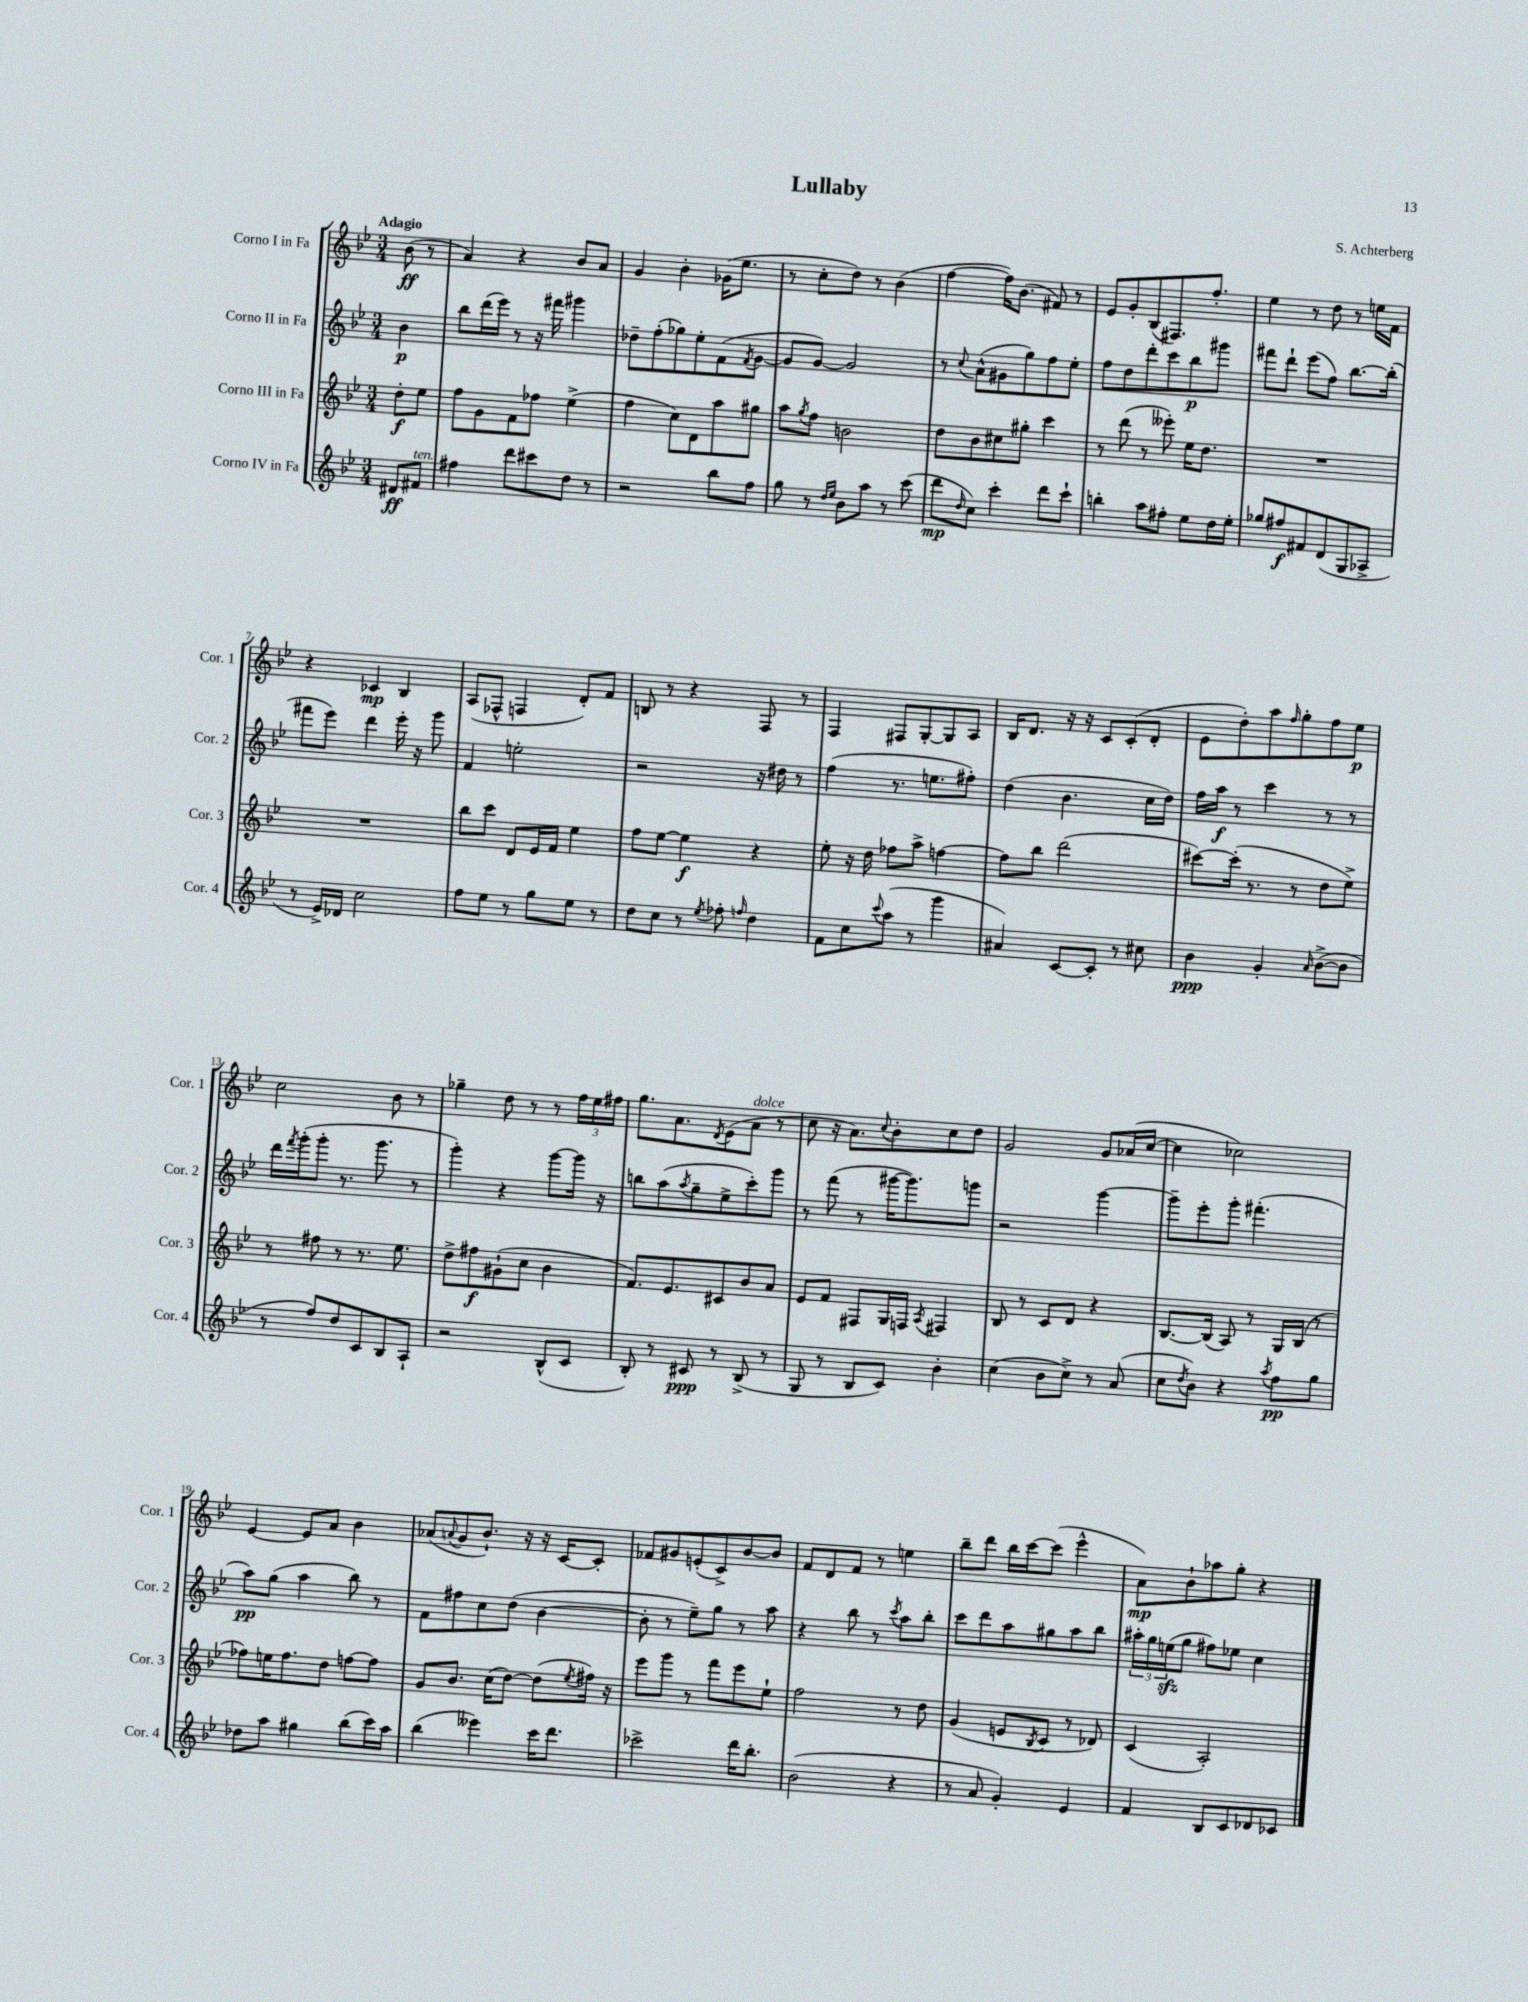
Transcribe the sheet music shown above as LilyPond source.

\header { title = "Lullaby" composer = "S. Achterberg" }
<<
\new StaffGroup <<
\new Staff = "s0" \with { instrumentName = "Corno I in Fa" shortInstrumentName = "Cor. 1" } {
    \clef treble \key bes \major \numericTimeSignature \time 3/4 \partial 4 \tempo "Adagio"
    bes'8\ff( r8 |
    a'4) r4 bes'8 a'8 |
    g'4 bes'4-. ges'16( ees''8. |
    r8 c''8-. d''8) r8 bes'4( |
    f''4~ f''16) bes'8.( fis'8) r8 |
    ees'8 g'8-. bes8( fis8.) f''8.-. |
    ees''4 r8 d''8 r8 e''16 f'16 |
    r4 ces'4\mp bes4 |
    a8( fes8-^ f4 d'8-.) f'8 |
    b8 r8 r4 f8 r8 |
    f4 fis8 g8~-. g8 a8 |
    bes16 d'8. r16 r16 c'8 c'8-.( d'8-. |
    ees'8 d''8-.) a''8 \grace { f''16 } g''8-. f''8 ees''8\p |
    c''2 bes'8 r8 |
    ges''4-- d''8 r8 r8 \tuplet 3/2 { f''16 ees''16 fis''16 } |
    g''8. a'8. \acciaccatura { d'8 } ees'8( a'8^\markup { \italic "dolce" } r8 |
    c''8 r16 a'8.) \appoggiatura { c''8 } bes'8-. c''8 d''8 |
    g'2 g'8 aes'16( c''16~ |
    c''4 ces''2) |
    ees'4~ ees'8 a'8 bes'4 |
    aes'8( \appoggiatura { a'8 } g'8 bes'8.-!) r16 r16 c'16~ c'8-. |
    fes'8 gis'8 e'8-.( c'8->) bes'8~ bes'8 |
    f'8 d'8 f'8 r8 e''4 |
    bes''8-- d'''8 bes''16 c'''16~ c'''8( ees'''4-^ |
    a'8\mp) bes'8-! aes''8 g''8-. r4 \bar "|." |
}
\new Staff = "s1" \with { instrumentName = "Corno II in Fa" shortInstrumentName = "Cor. 2" } {
    \clef treble \key bes \major \numericTimeSignature \time 3/4 \partial 4
    bes'4\p |
    bes''8 d'''16( ees'''16) r8 r16 fis'''16 gis'''4 |
    des''8-- f''8-.( ges''8) ees''8-. f'8( \acciaccatura { f'8 } g'8~ |
    g'8 g'8~) g'2 |
    r8 \appoggiatura { c''8 } a'8-^( gis'8 g''8) f''8 ees''8-. |
    f''8 d''8 d'''8-. c'''8 bes''8\p gis'''8 |
    fis'''8 d'''8-! ees'''8( f''8) bes''8.~ bes''16-.( |
    fis'''8 ees'''8) d'''4 ees'''16-. r16 g'''8 |
    f'4 e''2-. |
    r2 r16 dis''16 r8 |
    f''4( r8. e''8. fis''8-.) |
    d''4( bes'4. c''16 d''16) |
    f''16 a''16\f r8 c'''4 r8 r8 |
    d'''16 \acciaccatura { f'''8 } g'''16-.( g'''8-. r8. g'''8. r8 |
    g'''4-.) r4 g'''8~ g'''16 r16 |
    b''8 a''8( \acciaccatura { a''8 } g''8-- ees''8-> c'''8-.) g'''8 |
    r8 f'''8( r8 gis'''16~ gis'''8.) g'''8 |
    r2 g'''4~ |
    g'''8-- ees'''8-. g'''8-. fis'''4.-.( |
    a''8\pp) g''8( a''4 bes''8) r8 |
    f'8 fis''8 c''8 d''8( bes'4~ |
    bes'8-. r8 ees''8--) g''8 r8 a''8 |
    r4 bes''8 r8 \acciaccatura { c'''8 } a''8 bes''8-. |
    c'''8 d'''8 a''8 gis''8 a''8 bes''8 |
    \tuplet 3/2 { ais''16-. g''16 e''16\sfz( } g''8 fis''8) ees''8 c''4 \bar "|." |
}
\new Staff = "s2" \with { instrumentName = "Corno III in Fa" shortInstrumentName = "Cor. 3" } {
    \clef treble \key bes \major \numericTimeSignature \time 3/4 \partial 4
    d''8-.\f ees''8 |
    f''8 g'8 f'8 fes''8 ees''4->( |
    f''4 c''8) d'8 a''8 gis''8 |
    a''8 \acciaccatura { g''8 } f''8 b'2 |
    d''8 bes'8 cis''8 gis''8-. c'''4 |
    r8 d'''8( r8 eeses'''8-.) ees''16 d''8. |
    R2. |
    R2. |
    bes''8 c'''8 d'8 ees'16 f'16 ees''4 |
    f''8 ees''8~ ees''4\f r4 |
    ees''8-. r16 d''16 fes''8 a''8-> f''4~ |
    f''8 bes''8 d'''2( |
    cis'''8~) cis'''16-.( r8. r8 d''8 ees''8->) |
    r8 fis''8 r8 r8. ees''8. |
    d''8-> fis''8\f gis'8-!( c''8 bes'4 |
    f'8.) ees'8. cis'8 bes'8 a'8 |
    ees'8 f'8 fis8 g16 f16 \acciaccatura { a8 } fis4 |
    bes8 r8 c'8 d'8 r4 |
    bes8.~ bes16( a8) r8 g16 bes16( r8 |
    fes''8) e''16 fes''8. d''8 f''8~ f''8 |
    g'8 bes'8. c''16( d''8~) d''8( \acciaccatura { ees''8 } fis''16) r16 |
    ees'''8 g'''8 r8 f'''8 ees'''8 ees''8-! |
    f''2 r8 d''8 |
    g'4( e'8 \acciaccatura { bes8 } c'8 r8 des'8) |
    c'4( a2-.) \bar "|." |
}
\new Staff = "s3" \with { instrumentName = "Corno IV in Fa" shortInstrumentName = "Cor. 4" } {
    \clef treble \key bes \major \numericTimeSignature \time 3/4 \partial 4
    dis'8\ff fis'8^\markup { \italic "ten." } |
    fis''4 d'''8 cis'''8 d''8 r8 |
    r2 bes''8 f''8 |
    g''8 r8 \grace { d''16 ees''16 } bes'8 a''8 r8 c'''8( |
    d'''8\mp \grace { d''16 } c''8) c'''4-. d'''8 c'''8-! |
    b''4-. a''8 fis''8-. ees''8 d''16 ees''16-. |
    ges''8 fis''8\f fis'8 d'8( g8 aes8-> |
    r8 ees'16->) des'16 c''2 |
    f''8 ees''8 r8 g''8 ees''8 r8 |
    d''8 c''8 r8 \acciaccatura { ees''8 } fes''8-. \grace { f''16 } d''4 |
    f'8 c''8 \appoggiatura { c'''8 } a''8( r8 g'''4 |
    ais'4) c'8~ c'8-. r8 cis''8 |
    bes'4\ppp g'4-. \grace { a'16 } bes'8~->( bes'8 |
    r8 f''8) d''8 c'8 bes8 a8-! |
    r2 bes8-^( c'8 |
    bes8-.) r8 cis'8\ppp r8 bes8->( r8 |
    g8 r8 bes8 c'8) bes'4-. |
    c''4( bes'8 c''8->) r8 a'8( |
    c''8 \acciaccatura { d''8 } bes'8) r4 \acciaccatura { a''8 } f''8\pp g''8 |
    des''8 a''8 gis''4 bes''8( c'''16) a''16 |
    bes''4( eeses'''4) c'''16 d'''8. |
    ces'''2-> d'''16 bes''8.-. |
    bes'2( r4 |
    r8 a'8 g'4-.) ees'4 |
    f'4 bes8 c'8 des'8 ces'8 \bar "|." |
}
>>
>>
